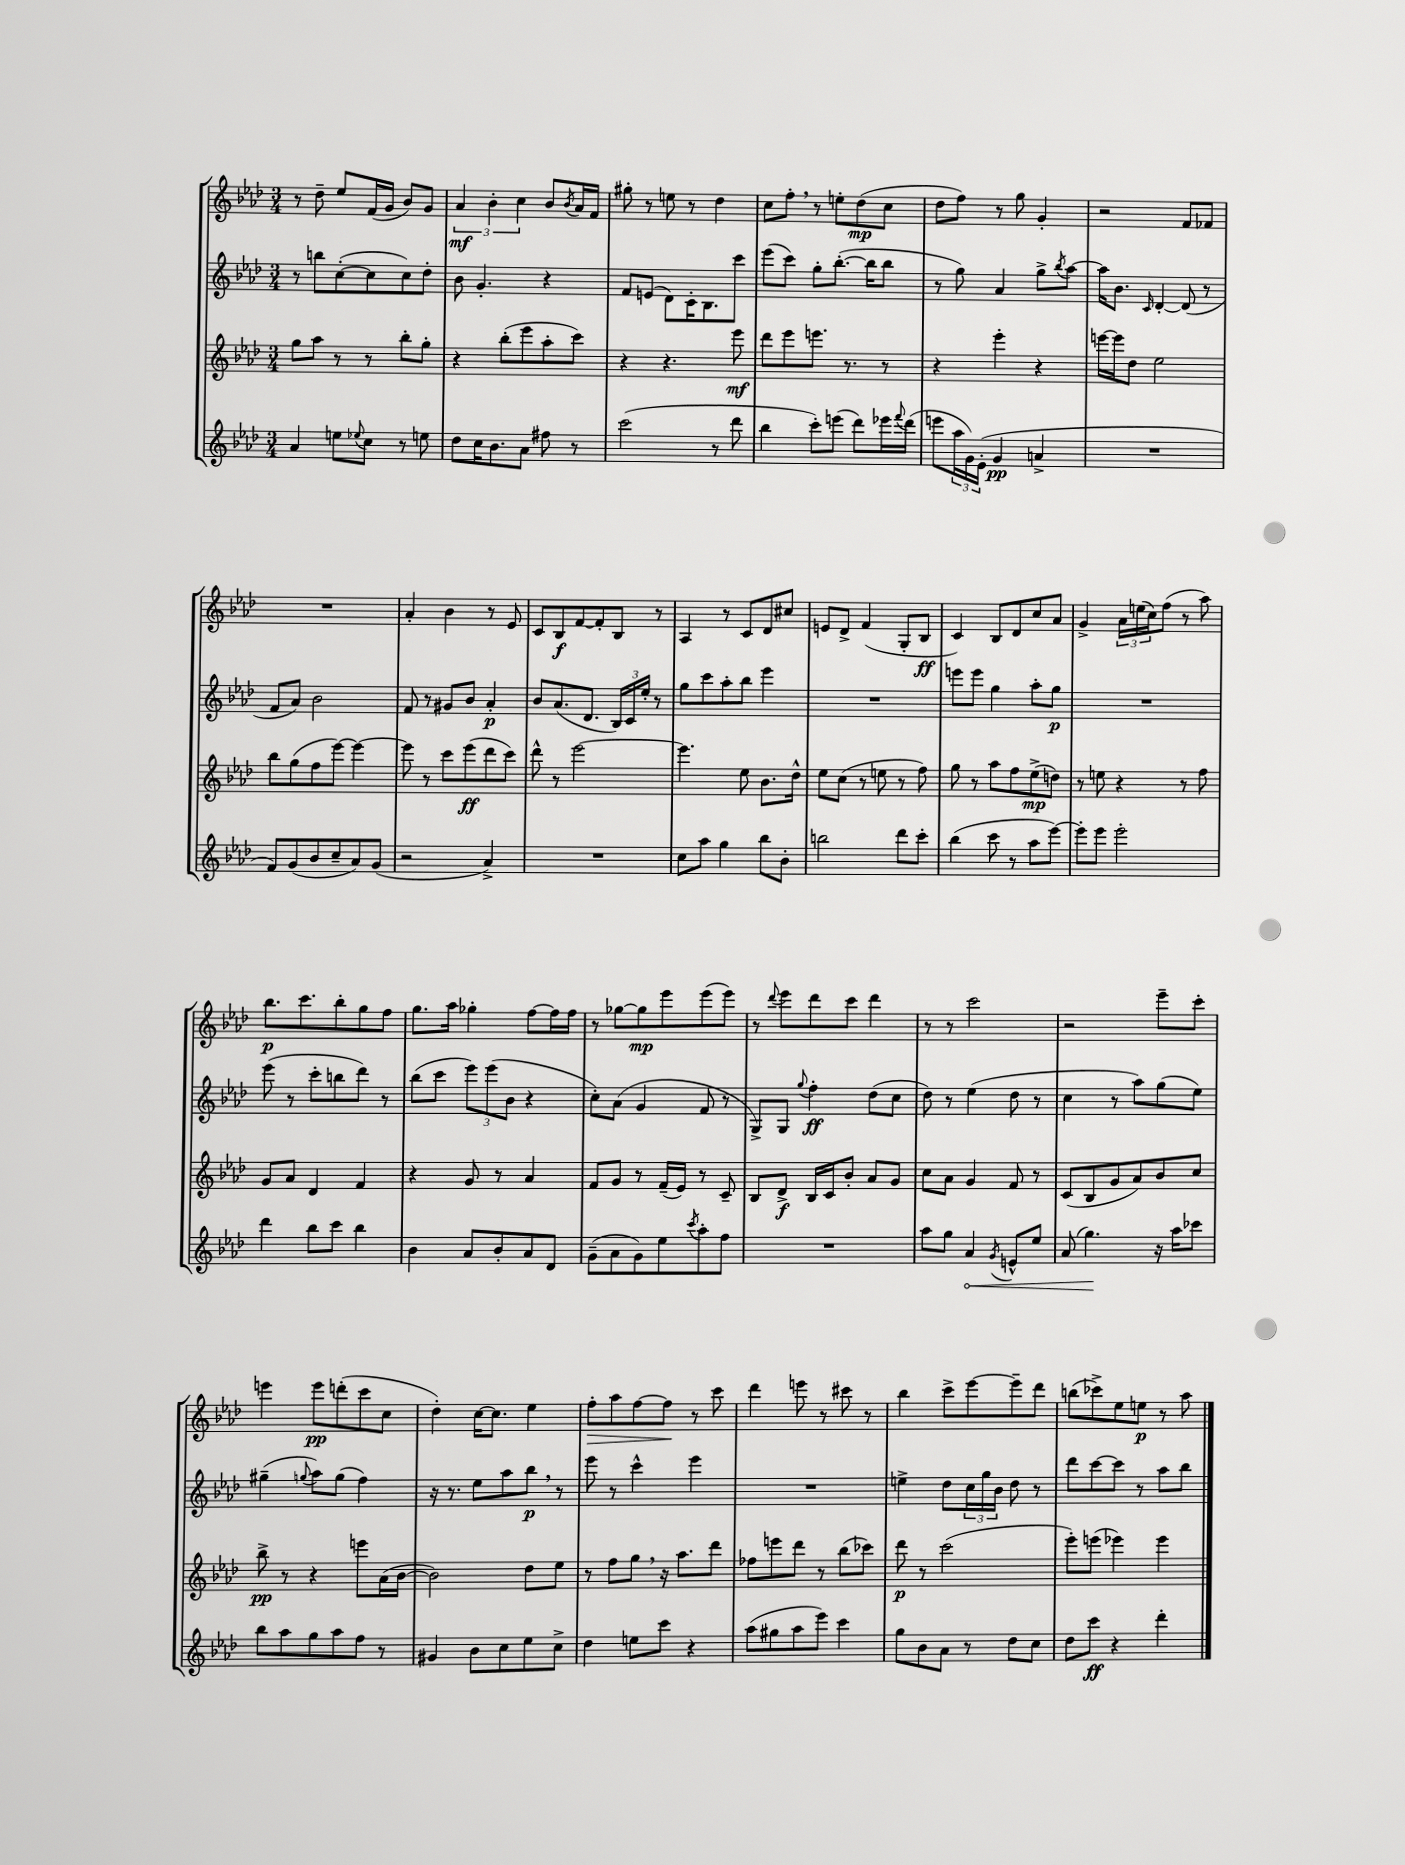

**kern	**kern	**kern	**kern
*staff4	*staff3	*staff2	*staff1
*clefG2	*clefG2	*clefG2	*clefG2
*k[b-e-a-d-]	*k[b-e-a-d-]	*k[b-e-a-d-]	*k[b-e-a-d-]
*M3/4	*M3/4	*M3/4	*M3/4
4a-	8gg	8r	8r
.	8aa-	8bb	8dd-~
8ee	8r	([8cc'	8ee-
8qqee-	.	.	.
8cc	8r	8cc]	(16f
.	.	.	16g
8r	8bb-'	8cc)	8b-)
8ee	8gg'	8dd-'	8g
=	=	=	=
8dd-	4r	8b-	6a-
16cc	.	4.g'	.
.	.	.	6b-'
8.b-	.	.	.
.	(8bb-'	.	.
.	.	.	6cc
8a-	8eee-	.	.
8ff#	8aa-'	4r	8b-
.	.	.	8qb-
8r	8ccc)	.	16a-
.	.	.	16f
=	=	=	=
(2ccc	4r	8f	8gg#'
.	.	(8e	8r
.	4.r	8d-)	8ee
.	.	16c'	8r
.	.	8.B-	.
8r	.	.	4dd-
8ddd-	8eee-	8ccc	.
=	=	=	=
4bb-	8ddd-	(8eee-	8cc
.	8eee-	8ccc)	8ff'
8ccc')	8.eee	8gg'	8r
(8eee	.	([8.bb-'	8ee'
.	8.r	.	.
8ddd-)	.	.	(8dd-
.	.	16bb-]	.
16eee-	8r	8bb-	8cc
8qqfff	.	.	.
(16ddd-	.	.	.
=	=	=	=
8eee	4r	8r	8dd-
24aa-	.	8gg)	8ff)
24g)	.	.	.
(24e-'	.	.	.
4g	4eee-'	4a-	8r
.	.	.	8gg
4a^	4r	8gg^	4g'
.	.	8qbb-	.
.	.	[8aa-	.
=	=	=	=
2.r	[16eee	16aa-]	2r
.	16eee]	8.b-	.
.	8dd-	.	.
.	.	16qqc	.
.	2ee-	[4d-'	.
.	.	(8d-]	8f
.	.	8r	8f-
=	=	=	=
8f)	8bb-	8f	2.r
(8g	(8gg	8a-)	.
8b-	8ff	2b-	.
8cc~	[8eee-)	.	.
8a-)	4eee-_	.	.
(8g	.	.	.
=	=	=	=
2r	8eee-]	8f	4a-'
.	8r	8r	.
.	8ccc	8g#	4b-
.	(8eee-	8b-	.
4a-^)	8ddd-	4a-'	8r
.	8ccc)	.	8e-
=	=	=	=
2.r	8ddd-^^	8b-	8c
.	8r	(8.a-	8B-
.	[2eee-	.	[8f
.	.	8.d-	.
.	.	.	8f']
.	.	24B-)	8B-
.	.	24c	.
.	.	24ee-'	.
.	.	8r	8r
=	=	=	=
8cc	4.eee-]	8gg	4A-
8aa-	.	8ccc	.
4gg	.	8aa-'	8r
.	8ee-	8bb-	8c
8bb-	8.b-	4eee-	8d-
8b-'	.	.	8cc#
.	16dd-^^	.	.
=	=	=	=
2bb	8ee-	2.r	8e
.	(8cc	.	8d-^
.	8r	.	(4f
.	8ee	.	.
8ddd-	8r	.	8G'
8ccc'	8ff)	.	8B-
=	=	=	=
(4bb-	8gg	8eee	4c)
.	8r	8eee	.
8ccc	8aa-	4gg	8B-
8r	8ff	.	8d-
8aa-	(8ee-^	8aa-'	8cc
[8eee-)	8dd)	8gg	8a-
=	=	=	=
8eee-']	8r	2.r	4g^
8eee-	8ee	.	.
2eee-'	4r	.	24a-
.	.	.	(24ee
.	.	.	24cc)
.	.	.	(8ff
.	8r	.	8r
.	8ff	.	8aa-)
=	=	=	=
4ddd-	8g	(8eee-	8.bb-
.	8a-	8r	.
.	.	.	8.ccc
8bb-	4d-	8ccc'	.
8ccc	.	8bb	8bb-'
4bb-	4f	8ddd-)	8gg
.	.	8r	8ff
=	=	=	=
4b-	4r	(8bb-	8.gg
.	.	8ccc	.
.	.	.	16aa-
8a-	8g	12eee-)	4gg-'
.	.	(12eee-	.
8b-'	8r	.	.
.	.	12b-	.
8a-	4a-	4r	[8ff
8d-	.	.	16ff]
.	.	.	16ff
=	=	=	=
(8g~	8f	8cc')	8r
8a-	8g	(8a-	[8gg-
8g)	8r	4g	8gg-]
8ee-	(16f~	.	8eee-
.	16e-)	.	.
8qccc	.	.	.
8aa-'	8r	8f	(8eee-
8ff	8c~	8r	8eee-)
=	=	=	=
2.r	8B-	8G^)	8r
.	.	.	8qqddd-
.	8d-^	8G	8eee-
.	.	8qqgg	.
.	16B-	4ff'	8ddd-
.	16c	.	.
.	8b-'	.	8ccc
.	8a-	(8dd-	4ddd-
.	8g	8cc	.
=	=	=	=
8aa-	8cc	8dd-)	8r
8gg	8a-	8r	8r
4a-	4g	(4ee-	2ccc
8qg	.	.	.
8e^^	8f	8dd-	.
8ee-	8r	8r	.
=	=	=	=
(8a-	(8c	4cc	2r
4.gg)	8B-	.	.
.	8g	8r	.
.	8a-)	8aa-)	.
16r	8b-	(8gg	8eee-~
16aa-	.	.	.
8ccc-	8cc	8ee-)	8ccc'
=	=	=	=
8bb-	8bb-^	(4gg#~	4eee
8aa-	8r	.	.
.	.	8qqgg	.
8gg	4r	8aa-)	8eee
8aa-	.	(8gg	(8ddd'
8ff	8eee	4ff)	8ccc
8r	(16a-	.	8cc
.	[16b-	.	.
=	=	=	=
4g#	2b-])	16r	4dd-')
.	.	8.r	.
8b-	.	8ee-	[16cc
.	.	.	8.cc]
8cc	.	8aa-	.
8ee-	8dd-	8bb-	4ee-
8cc^	8ee-	8r	.
=	=	=	=
4dd-	8r	8eee-	8ff'
.	8ff	8r	8aa-
8ee	8gg	4ccc^^	[8ff
8ccc	16r	.	8ff]
.	8.aa-	.	.
4r	.	4eee-	8r
.	8ddd-	.	8ccc
=	=	=	=
(8aa-	8ff-	2.r	4ddd-
8gg#	8eee	.	.
8aa-	8ddd-	.	8eee
8eee-)	8r	.	8r
4ccc	(8bb-	.	8ccc#
.	8ccc-)	.	8r
=	=	=	=
8gg	8ddd-	4ee^	4bb-
8b-	8r	.	.
8a-	(2ccc	8dd-	8ccc^
8r	.	24cc	[8eee-
.	.	24gg	.
.	.	24b-	.
8dd-	.	8dd-	8eee-~]
8cc	.	8r	8ddd-
=	=	=	=
8dd-	8eee-')	8ddd-	(8bb
8ccc	(8eee	[8ccc	8ccc-^)
4r	4eee-)	8ccc]	8ee-
.	.	8r	8ee
4ddd-'	4eee-	8aa-	8r
.	.	8bb-	8aa-
==	==	==	==
*-	*-	*-	*-
